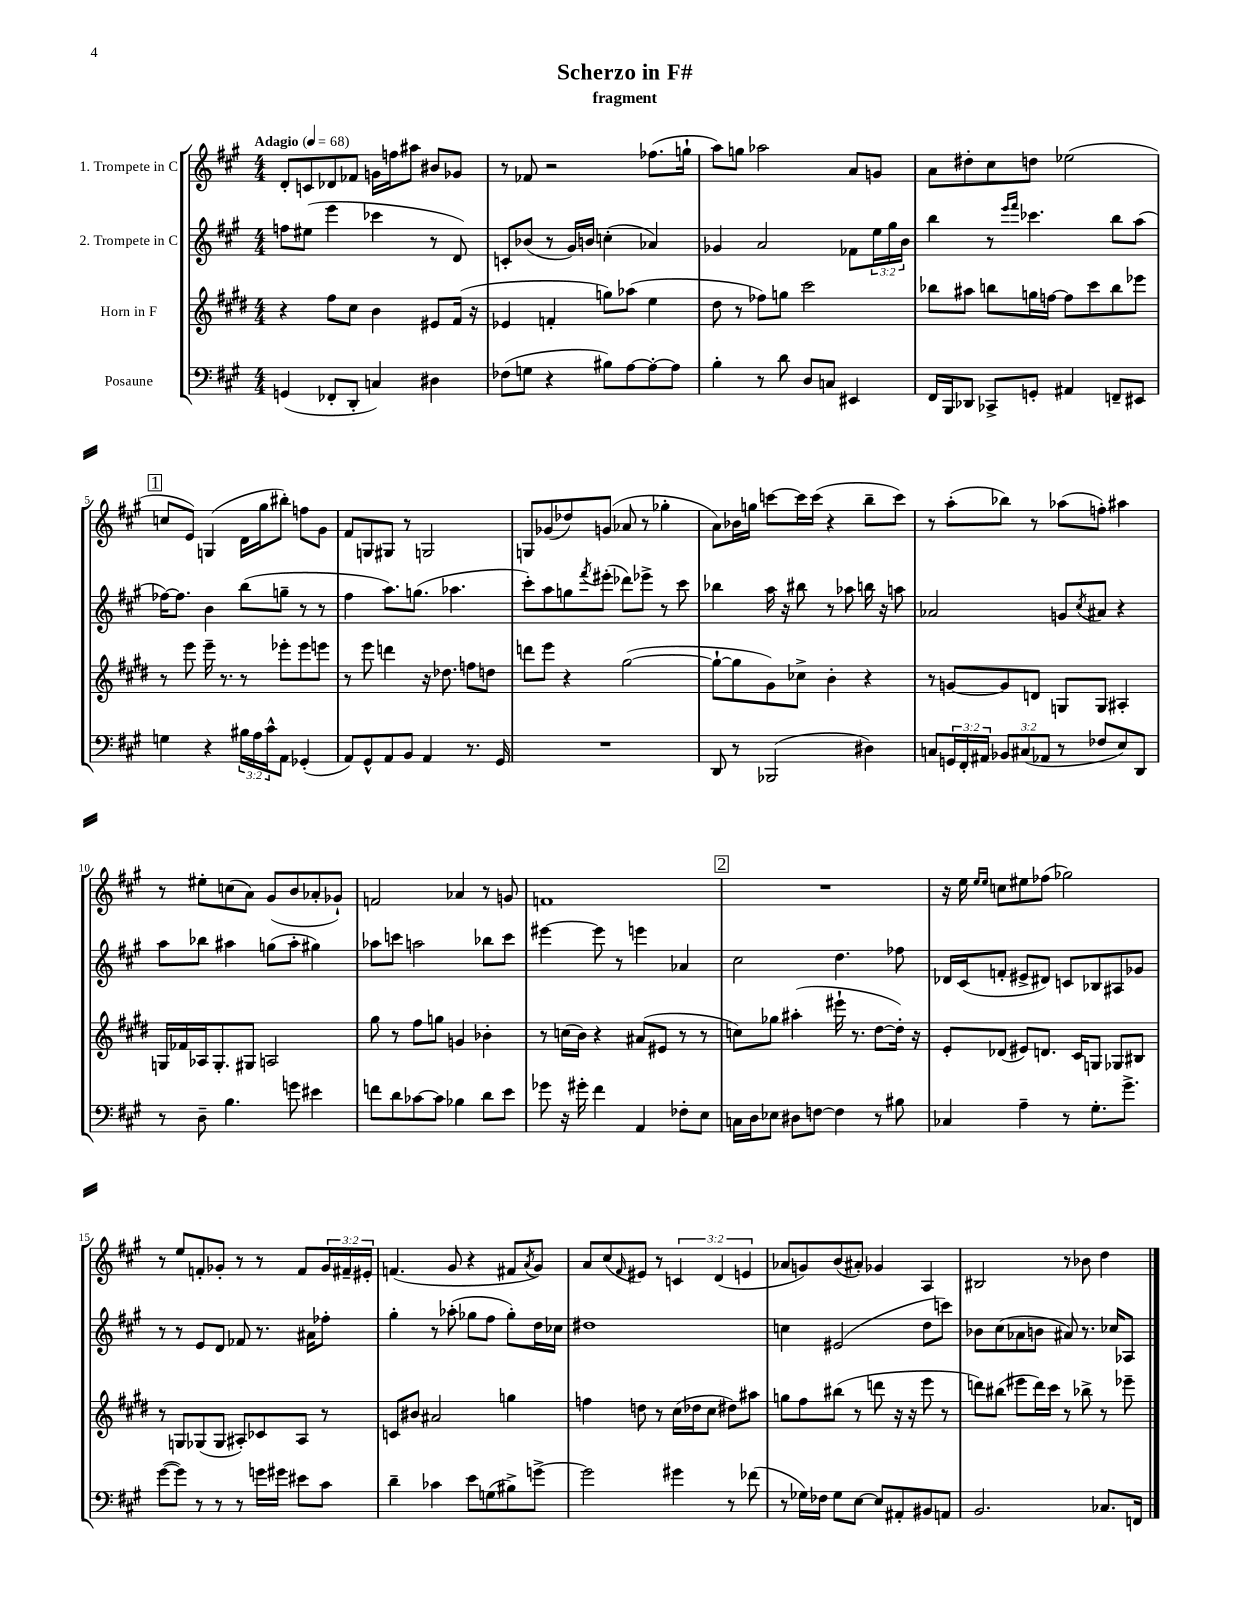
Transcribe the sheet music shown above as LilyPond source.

\header { title = "Scherzo in F#" subtitle = "fragment" }
<<
\new StaffGroup <<
\new Staff = "s0" \with { instrumentName = "1. Trompete in C" } {
    \clef treble \key a \major \numericTimeSignature \time 4/4 \override Staff.TupletNumber.text = #tuplet-number::calc-fraction-text \tempo "Adagio" 4 = 68
    d'8-. c'8 des'8 fes'8 g'16 f''16 ais''8 bis'8 ges'8 |
    r8 fes'8 r2 fes''8.( g''16-! |
    a''8) g''8 aes''2 a'8 g'8 |
    a'8 dis''8-. cis''8 d''8 ees''2( |
    \mark \markup { \box "1" } c''8 e'8) g4( d'16 gis''16 bis''8-.) f''8 gis'8 |
    fis'8 g8 gis8 r8 g2 |
    g8 ges'8( des''8) g'8( aes'8 r8 ges''4-. |
    a'8) bes'16 g''16 c'''8~ c'''16 c'''16( r4 b''8-- c'''8) |
    r8 a''8-.( bes''8) r8 aes''8( f''8-.) ais''4 |
    r8 eis''8-. c''8( a'8) gis'8( b'8 aes'8-. ges'8-!) |
    f'2 aes'4 r8 g'8 |
    f'1 |
    \mark \markup { \box "2" } R1 |
    r16 e''16 \grace { e''16 e''16 } c''8 eis''8 fes''8( ges''2) |
    r8 e''8 f'8-. ges'8-. r8 r8 f'8 \tuplet 3/2 { ges'16 fis'16-- eis'16-. } |
    f'4.( gis'8 r4 fis'8 \acciaccatura { a'8 } gis'8) |
    a'8 cis''8( \grace { fis'16 } eis'8) r8 \tuplet 3/2 { c'4 d'4( e'4 } |
    aes'8 g'8) b'8( ais'8-.) ges'4 a4 |
    bis2 r8 bes'8 d''4 \bar "|." |
}
\new Staff = "s1" \with { instrumentName = "2. Trompete in C" } {
    \clef treble \key a \major \numericTimeSignature \time 4/4 \override Staff.TupletNumber.text = #tuplet-number::calc-fraction-text
    f''8 eis''8( e'''4 ces'''4 r8 d'8) |
    c'8-. bes'8( r8 gis'16) b'16 c''4-.( aes'4) |
    ges'4 a'2 fes'8 \tuplet 3/2 { e''16 gis''16 b'16 } |
    b''4 r8 \grace { e'''16 fis'''16 } ces'''4. b''8 a''8( |
    \mark \markup { \box "1" } fes''16~) fes''8. b'4 b''8( g''8-- r8 r8 |
    fis''4 a''8.) g''8.( aes''4. |
    cis'''8-.) a''8 g''8 \acciaccatura { fis'''8 } eis'''8-.( des'''8) ees'''8-> r8 cis'''8 |
    bes''4 a''16 r16 bis''8 r8 aes''8 b''16 r16 a''8 |
    aes'2 g'8 \acciaccatura { cis''8 } ais'8 r4 |
    a''8 bes''8 ais''4 g''8( ais''8-. gis''4) |
    aes''8 c'''8 a''2 bes''8 c'''8 |
    eis'''4~ eis'''8 r8 e'''4 aes'4 |
    \mark \markup { \box "2" } cis''2 d''4. fes''8 |
    des'16 cis'16( f'8-. eis'8-> dis'8) c'8 bes8 ais8 ges'8 |
    r8 r8 e'8 d'8 fes'8 r8. ais'16 fes''8-. |
    gis''4-. r8 aes''8-.( ges''8 fis''8 ges''8-.) d''16 ces''16 |
    dis''1 |
    c''4 eis'2( d''8 c'''8) |
    bes'8 cis''8( aes'8 b'8 ais'8) r8. ces''16 aes8 \bar "|." |
}
\new Staff = "s2" \with { instrumentName = "Horn in F" } {
    \clef treble \key e \major \numericTimeSignature \time 4/4
    r4 fis''8 cis''8 b'4 eis'8 fis'16( r16 |
    ees'4 f'4-. g''8) aes''8( e''4 |
    dis''8 r8 fes''8) g''8 cis'''2 |
    bes''8 ais''8 b''8 g''16 f''16~ f''8 cis'''8 b''8 ees'''8 |
    \mark \markup { \box "1" } r8 e'''8 e'''16-- r8. r8 ees'''8-. ees'''8 e'''8 |
    r8 e'''8 d'''4 r16 des''8. f''8 d''8 |
    d'''8 e'''8 r4 gis''2~( |
    gis''8~-! gis''8 gis'8) ces''8-> b'4-. r4 |
    r8 g'8~ g'8 d'8 g8 g8 ais4-. |
    g16 fes'16 aes16 g8.-. gis8 a2 |
    gis''8 r8 fis''8 g''8 g'4 bes'4-. |
    r8 c''16( b'16) r4 ais'8( eis'8 r8 r8 |
    \mark \markup { \box "2" } c''8) ges''8 ais''4-.( eis'''16-! r8. dis''8~ dis''16-.) r16 |
    e'8-. des'8( eis'8) d'8. cis'16 g8 ges8 bis8 |
    r8 g8 ges8( ges8 ais8-.) ces'8 ais8 r8 |
    c'8 bis'8 ais'2 g''4 |
    f''4 d''8 r8 cis''16( des''16 cis''8 dis''8) ais''8 |
    g''8 fis''8 bis''8( r8 d'''8 r16 r16 e'''8 r8 |
    d'''8) bis''8( eis'''8 d'''16) cis'''16 r8 bes''8-> r8 ees'''8-- \bar "|." |
}
\new Staff = "s3" \with { instrumentName = "Posaune" } {
    \clef bass \key a \major \numericTimeSignature \time 4/4 \override Staff.TupletNumber.text = #tuplet-number::calc-fraction-text
    g,4( fes,8-. d,8-. c4) dis4 |
    fes8( g8 r4 bis8) a8~ a8~-. a8 |
    b4-. r8 d'8 d8 c8 eis,4 |
    fis,16 b,,16 des,8 ces,8-> g,8-. ais,4 f,8-- eis,8 |
    \mark \markup { \box "1" } g4 r4 \tuplet 3/2 { bis16 a16 cis'16-^ } a,8 ges,4-.( |
    a,8) gis,8-^ a,8 b,8 a,4 r8. gis,16 |
    R1 |
    d,8 r8 bes,,2( dis4) |
    c8 \tuplet 3/2 { g,16 fis,16-. ais,16 } \tuplet 3/2 { bes,8 cis8( aes,8 } r8 fes8 e8) d,8 |
    r8 d8-- b4. g'8 eis'4 |
    f'8 d'8 ces'8~ ces'8 bes4 d'8 e'8 |
    ges'8 r16 gis'16-. fis'4 a,4 fes8-. e8 |
    \mark \markup { \box "2" } c16 d16 ees8 dis8 f8~ f4 r8 bis8 |
    ces4 a4-- r8 gis8.-. gis'8.-> |
    gis'8~( gis'8) r8 r8 r8 g'16 gis'16 eis'8 cis'8 |
    d'4-- ces'4 e'8 g8( bis8->) g'8~-> |
    g'2 gis'4 r8 fes'8( |
    r8 ges16) fes16 ges8 e8~ e8 ais,8-. bis,8 a,8 |
    b,2. ces8. f,16 \bar "|." |
}
>>
>>
